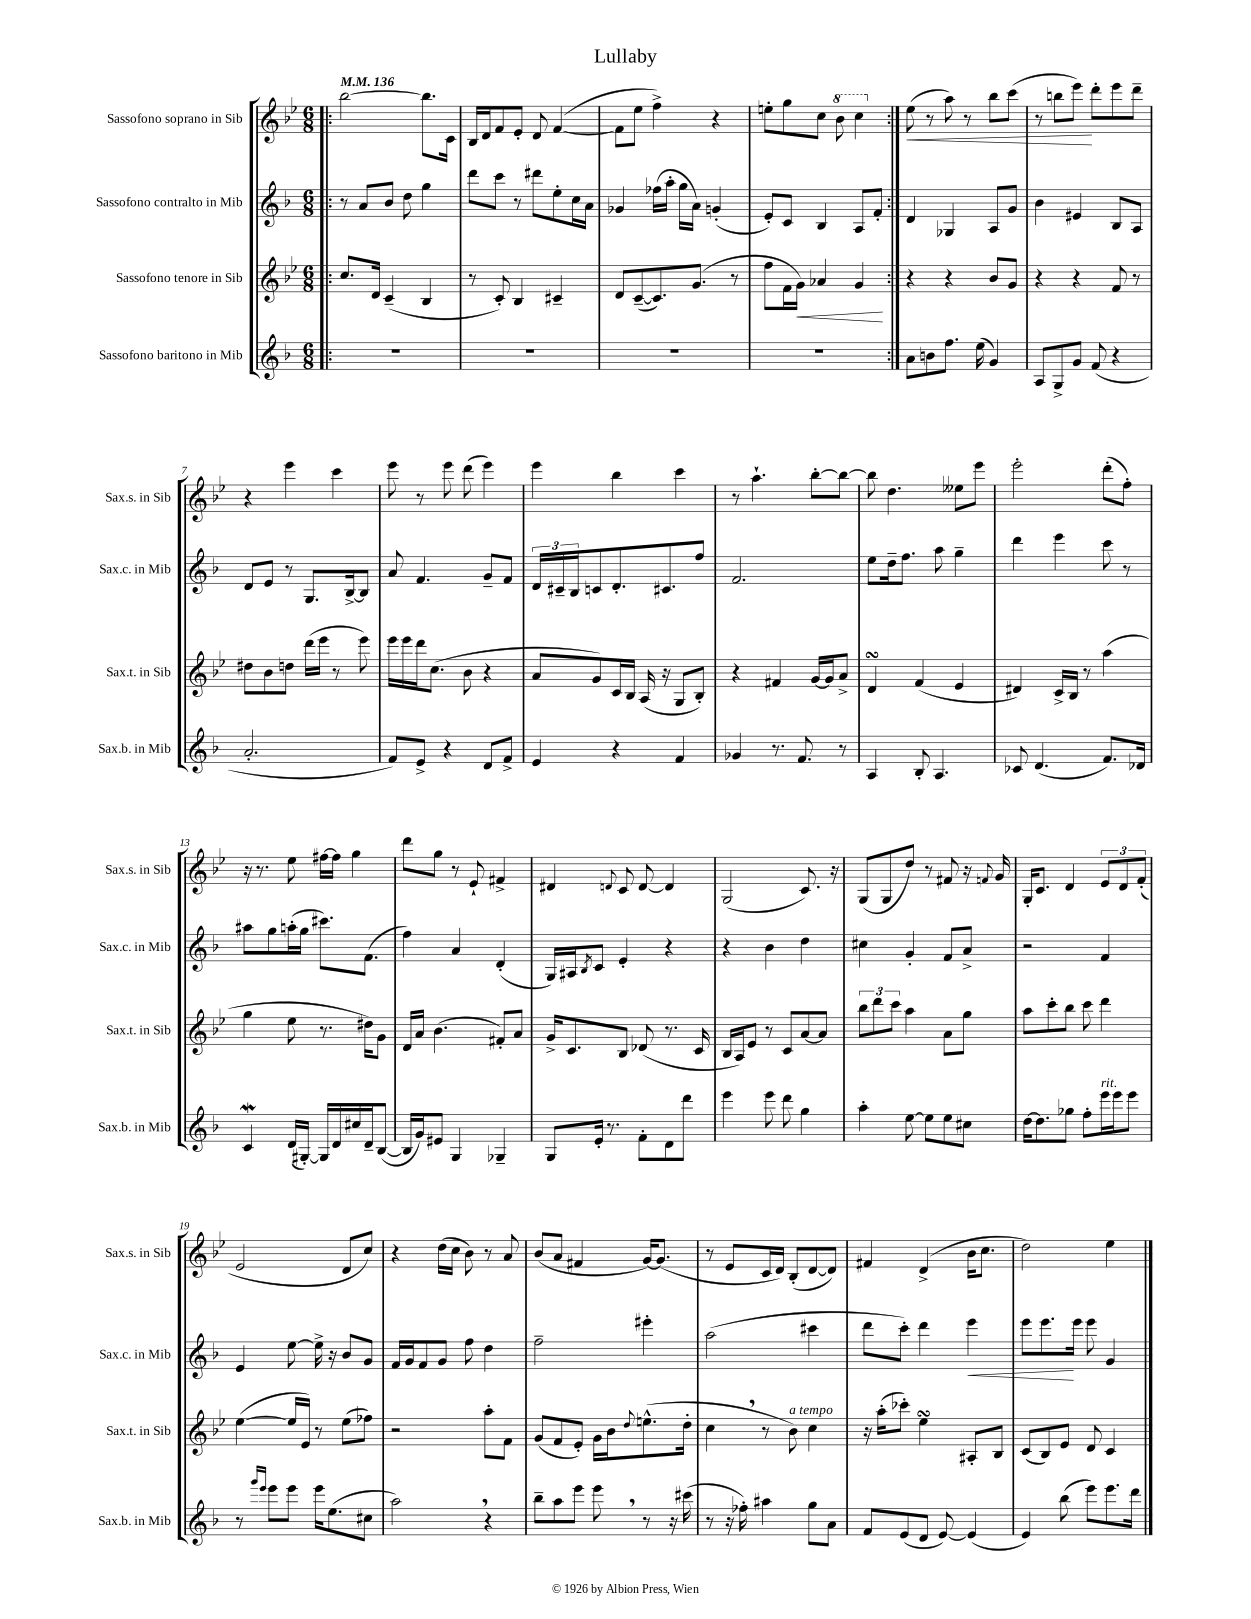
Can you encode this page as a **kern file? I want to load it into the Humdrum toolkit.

**kern	**kern	**kern	**kern
*staff4	*staff3	*staff2	*staff1
*clefG2	*clefG2	*clefG2	*clefG2
*k[b-]	*k[b-e-]	*k[b-]	*k[b-e-]
*M6/8	*M6/8	*M6/8	*M6/8
*MM136	*MM136	*MM136	*MM136
=!|:	=!|:	=!|:	=!|:
2.r	8.cc	8r	[2bb-
.	.	8a	.
.	16d	.	.
.	(4c~	8b-	.
.	.	8dd	.
.	4B-	4gg	8.bb-]
.	.	.	16c
=	=	=	=
2.r	8r	8ddd	16B-
.	.	.	16d
.	8c')	8ccc	8f
.	4B-	8r	8e-'
.	.	8ddd#	8d
.	4c#~	8ee'	([4f
.	.	16cc	.
.	.	16a	.
=	=	=	=
2.r	8d	4g-	8f]
.	([8c~	.	8ee-
.	8.c])	(16ff-	4ff^)
.	.	16aa'	.
.	.	16gg	.
.	(8.g	16a)	.
.	.	(4g'	4r
.	8r	.	.
=	=	=	=
2.r	8ff	8e')	8ee'
.	16f	8c	8gg
.	16g)	.	.
.	4a-	4B-	8cc
.	.	.	8bb-
.	4g	8A	4ccc
.	.	8f'	.
=:|!	=:|!	=:|!	=:|!
8a	4r	4d	(8ee-
8b	.	.	8r
8.ff	4r	4G-	8aa)
.	.	.	8r
(16ee	.	.	.
4g)	8b-	8A	8bb-
.	8g	8g	(8ccc
=	=	=	=
8A	4r	4b-	8r
8G^	.	.	8bb
8g	4r	4e#	8eee-)
(8f	.	.	8ddd'
4r	8f	8B-	8eee-
.	8r	8A	8ddd~
=	=	=	=
2.a'	8dd#	8d	4r
.	8b-	8e	.
.	8dd	8r	4eee-
.	(16ddd	8.G	.
.	16eee-	.	.
.	8r	.	4ccc
.	.	[16B-^	.
.	8eee-)	8B-]	.
=	=	=	=
8f)	16eee-	8a	8eee-
.	16eee-	.	.
8e^	16ddd	4.f	8r
.	(8.cc	.	.
4r	.	.	8eee-
.	8b-	.	(8ddd
8d	4r	8g~	4eee-)
8f^	.	8f	.
=	=	=	=
4e	8a	24d	4eee-
.	.	24c#~	.
.	.	24B-	.
.	8g)	8c	.
4r	16c	8.d'	4bb-
.	16B-	.	.
.	(16A	.	.
.	16r	8.c#	.
4f	8G	.	4ccc
.	8B-')	8ff	.
=	=	=	=
4g-	4r	2.f	8r
.	.	.	4.aa`
8.r	4f#	.	.
8.f	.	.	.
.	[16g	.	[8bb-'
.	16g]	.	.
8r	8a^	.	8bb-_
=	=	=	=
4A	4d	8ee	8bb-]
.	.	16dd~	4.dd
.	.	8.ff	.
8B-'	(4f	.	.
4.A	.	8aa	.
.	4e-	4gg~	8ee--
.	.	.	8eee-
=	=	=	=
8c-	4d#)	4ddd	2eee-'
(4.d	.	.	.
.	16c^	4eee	.
.	16B-	.	.
.	8r	.	.
8.f)	(4aa	8ccc	(8ddd'
.	.	8r	8ff')
16d-	.	.	.
=	=	=	=
4c	4gg	8aa#	16r
.	.	.	8.r
.	.	8gg	.
(16d	8ee-	(16aa'	8ee-
[16G#')	.	16gg	.
16G#]	8.r	8.ccc#)	[16ff#
16d	.	.	16ff#]
16cc#	.	.	4gg
16d~	16dd#)	(8.f	.
([8B-	8g	.	.
=	=	=	=
16B-]	16d	4ff)	8ddd
16g)	16a	.	.
8e#	(4.b-	.	8gg
4G	.	4a	8r
.	.	.	8e-`
4G-~	8f#')	(4d'	4f#^
.	8a	.	.
=	=	=	=
8G	16g^	16G)	4d#
.	8.c	16A#	.
.	.	8qB-	.
16e'	.	8c	.
8.r	.	.	.
.	.	.	8qqd
.	8B-	4e'	8c
8f'	(8d-	.	[8d
8d	8.r	4r	4d]
8ddd	.	.	.
.	16c	.	.
=	=	=	=
4eee	16B-	4r	(2G
.	16A)	.	.
.	8e-	.	.
8eee	8r	4b-	.
8ddd	8c	.	.
4gg	[8a	4dd	8.c)
.	8a]	.	.
.	.	.	16r
=	=	=	=
4aa'	12bb-	4cc#	(8G
.	12ddd	.	.
.	.	.	8G
.	12ccc	.	.
[8ee	4aa	4g'	8dd)
8ee]	.	.	8r
8ee	8a	8f	8f#
8cc#	8gg	8a^	16r
.	.	.	8qqf
.	.	.	16g
=	=	=	=
[16dd	8aa	2r	16G'
8.dd]	.	.	8.c
.	8ccc'	.	.
8gg-	8bb-	.	4d
8ff'	8ccc	.	.
16eee	4ddd	4f	12e-
16eee	.	.	.
.	.	.	12d
8eee	.	.	.
.	.	.	(12f'
=	=	=	=
8r	([4ee-	4e	2e-
16qqggg	.	.	.
16qqeee	.	.	.
8eee	.	.	.
8eee	16ee-]	[8ee	.
.	16e-)	.	.
16eee	8r	16ee^]	.
(8.ee	.	16r	.
.	(8ee-	8b-	8d
8cc#	8ff-)	8g	8cc)
=	=	=	=
2aa)	2r	16f	4r
.	.	16g	.
.	.	8f	.
.	.	8g	(16dd
.	.	.	16cc
.	.	8ff	8b-)
4r	8aa'	4dd	8r
.	8f	.	8a
=	=	=	=
8bb-~	(8g	2ff~	(8b-
8aa	8f	.	8a
8eee	8e-')	.	4f#
8eee	16g	.	.
.	16b-	.	.
.	8qqdd	.	.
8r	(8.ee^^	4eee#'	[16g)
.	.	.	(8.g]
16r	.	.	.
(16ccc#	16dd'	.	.
=	=	=	=
8r	4cc	(2aa	8r
16r	.	.	8e-
16ff-')	.	.	.
4aa#	8r	.	16c
.	.	.	16d)
.	8b-)	.	(8B-'
8gg	4cc	4ccc#	[8d
8a	.	.	8d])
=	=	=	=
8f	16r	8ddd	4f#
.	(16aa'	.	.
(8e	8ccc-')	8ccc')	.
8d	4ee-	4ddd	(4d^
[8e)	.	.	.
(4e]	8A#'	4eee	16b-
.	.	.	8.cc
.	8B-	.	.
=	=	=	=
4e)	(8c	8eee	2dd)
.	8B-)	8.eee	.
(8bb-	8e-	.	.
.	.	16eee	.
8eee)	8d	8eee	.
8.eee	4c	4g	4ee-
16ddd	.	.	.
==	==	==	==
*-	*-	*-	*-
